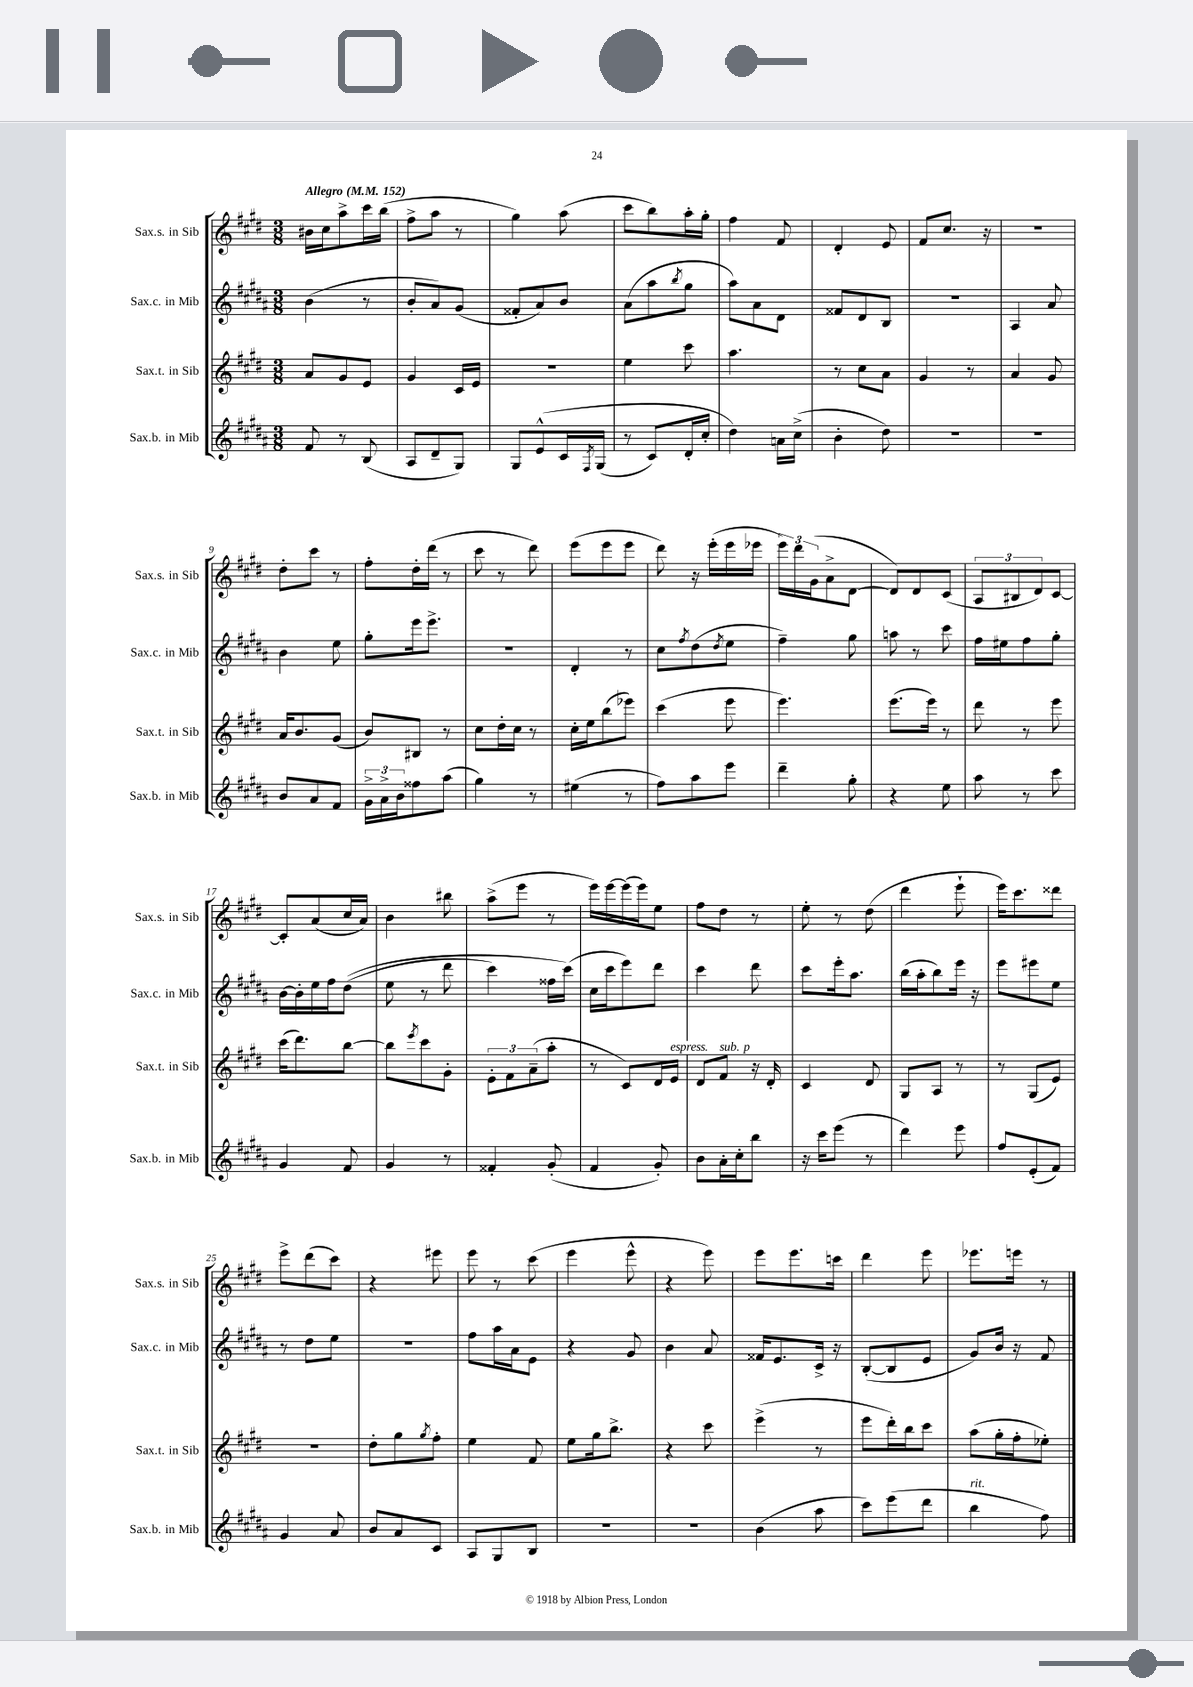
<<
\new StaffGroup <<
\new Staff = "s0" \with { instrumentName = "Sax.s. in Sib" shortInstrumentName = "Sax.s. in Sib" } {
    \clef treble \key e \major \numericTimeSignature \time 3/8 \tempo "Allegro" 4 = 152
    bis'16 cis''16 a''8-> cis'''16 b''16( |
    fis''8-> a''8 r8 |
    gis''4) a''8( |
    cis'''8 b''8) a''16-. gis''16-. |
    fis''4 fis'8 |
    dis'4-. e'8 |
    fis'8 cis''8. r16 |
    R4. |
    dis''8-. cis'''8 r8 |
    fis''8-. dis''16-. dis'''16( r8 |
    cis'''8 r8 dis'''8) |
    e'''8( e'''8 e'''8 |
    dis'''8) r16 e'''16-.( e'''16 ees'''16 |
    \tuplet 3/2 { e'''16) dis'''16 gis'16( } a'8-> dis'8~ |
    dis'8) dis'8 cis'8( |
    \tuplet 3/2 { a8 bis8 dis'8) } cis'8~ |
    cis'8-. a'8( cis''16 a'16) |
    b'4 bis''8 |
    a''8->( e'''8 r8 |
    e'''16) e'''16~ e'''16( e'''16) e''8 |
    fis''8 dis''8 r8 |
    e''8-. r8 dis''8( |
    dis'''4 e'''8-! |
    e'''16) cis'''8. disis'''8 |
    e'''8-> dis'''8( cis'''8) |
    r4 eis'''8 |
    e'''8 r8 cis'''8( |
    e'''4 e'''8-^ |
    r4 e'''8) |
    e'''8 e'''8. c'''16 |
    dis'''4 e'''8 |
    ees'''8. e'''16 r8 \bar "|." |
}
\new Staff = "s1" \with { instrumentName = "Sax.c. in Mib" shortInstrumentName = "Sax.c. in Mib" } {
    \clef treble \key b \major \numericTimeSignature \time 3/8
    b'4( r8 |
    b'8-. ais'8) gis'8( |
    fisis'8-. ais'8) b'8 |
    ais'8( ais''8 \acciaccatura { b''8 } gis''8 |
    ais''8) ais'8 dis'8 |
    fisis'8 dis'8 b8 |
    R4. |
    ais4 ais'8 |
    b'4 e''8 |
    gis''8-. e'''16 e'''8.-> |
    R4. |
    dis'4-. r8 |
    cis''8 \acciaccatura { fis''8 } dis''8( \acciaccatura { dis''8 } e''8 |
    fis''4--) gis''8 |
    a''8 r8 cis'''8 |
    fis''16 eis''16 fis''8 gis''8-. |
    b'16~ b'16-. e''16 fis''16 dis''8(\( |
    e''8 r8 dis'''8 |
    cis'''4) fisis''16 cis'''16(\) |
    cis''16 cis'''16 e'''8) dis'''8 |
    cis'''4 dis'''8 |
    cis'''8 e'''16-. ais''8. |
    b''16( ais''16-. b''8) e'''16 r16 |
    e'''8 eis'''8 e''8 |
    r8 dis''8 e''8 |
    R4. |
    fis''8 ais''16 ais'16 e'8 |
    r4 gis'8 |
    b'4 ais'8 |
    fisis'16 e'8. cis'16-> r16 |
    b8~-.( b8 e'8 |
    gis'8) b'16 r16 fis'8 \bar "|." |
}
\new Staff = "s2" \with { instrumentName = "Sax.t. in Sib" shortInstrumentName = "Sax.t. in Sib" } {
    \clef treble \key e \major \numericTimeSignature \time 3/8
    a'8 gis'8 e'8 |
    gis'4 cis'16 e'16 |
    r4. |
    e''4 cis'''8 |
    a''4. |
    r8 cis''8 a'8 |
    gis'4 r8 |
    a'4 gis'8 |
    a'16 b'8. gis'8( |
    b'8) bis8 r8 |
    cis''8 dis''16-. cis''16 r8 |
    cis''16-. e''16 b''8( ees'''8) |
    cis'''4( e'''8 |
    e'''4.) |
    e'''8.( e'''16) r8 |
    dis'''8 r8 e'''8 |
    cis'''16( dis'''8.) b''8~ |
    b''8 \acciaccatura { e'''8 } cis'''8 gis'8-. |
    \tuplet 3/2 { e'8-. fis'8 a'8--( } a''8-. |
    r8 cis'8) dis'16 e'16^\markup { \italic "espress." } |
    dis'8 fis'8^\markup { \italic "sub. p" } r16 dis'16-. |
    cis'4 dis'8 |
    gis8 a8 r8 |
    r8 gis8( e'8) |
    R4. |
    dis''8-. gis''8 \acciaccatura { gis''8 } fis''8-. |
    e''4 fis'8 |
    e''8 gis''16 b''8.-> |
    r4 cis'''8 |
    e'''4->( r8 |
    e'''8 dis'''16-.) b''16 cis'''8 |
    a''8( gis''16-. fis''16-. ees''8-.) \bar "|." |
}
\new Staff = "s3" \with { instrumentName = "Sax.b. in Mib" shortInstrumentName = "Sax.b. in Mib" } {
    \clef treble \key b \major \numericTimeSignature \time 3/8
    fis'8 r8 b8( |
    ais8 dis'8-- gis8) |
    gis8 e'8-^\( cis'16 \acciaccatura { fis8 } gis16( |
    r8 cis'8) dis'16-. cis''16-. |
    dis''4\) a'16 cis''16->( |
    b'4-. dis''8) |
    R4. |
    R4. |
    b'8 ais'8 fis'8 |
    \tuplet 3/2 { gis'16-> ais'16-> b'16 } fisis''8 ais''8( |
    gis''4) r8 |
    eis''4( r8 |
    fis''8) ais''8 e'''8 |
    dis'''4-- gis''8-. |
    r4 e''8 |
    ais''8 r8 cis'''8 |
    gis'4 fis'8 |
    gis'4 r8 |
    fisis'4-. gis'8-.( |
    fis'4 gis'8-.) |
    b'8 ais'16-. cis''16-. b''8 |
    r16 cis'''16 e'''8( r8 |
    dis'''4) e'''8 |
    fis''8 e'8-.( fis'8) |
    gis'4 ais'8 |
    b'8 ais'8 cis'8 |
    ais8 gis8 b8 |
    R4. |
    R4. |
    b'4( ais''8 |
    cis'''8) e'''8( dis'''8 |
    b''4^\markup { \italic "rit." } fis''8) \bar "|." |
}
>>
>>
